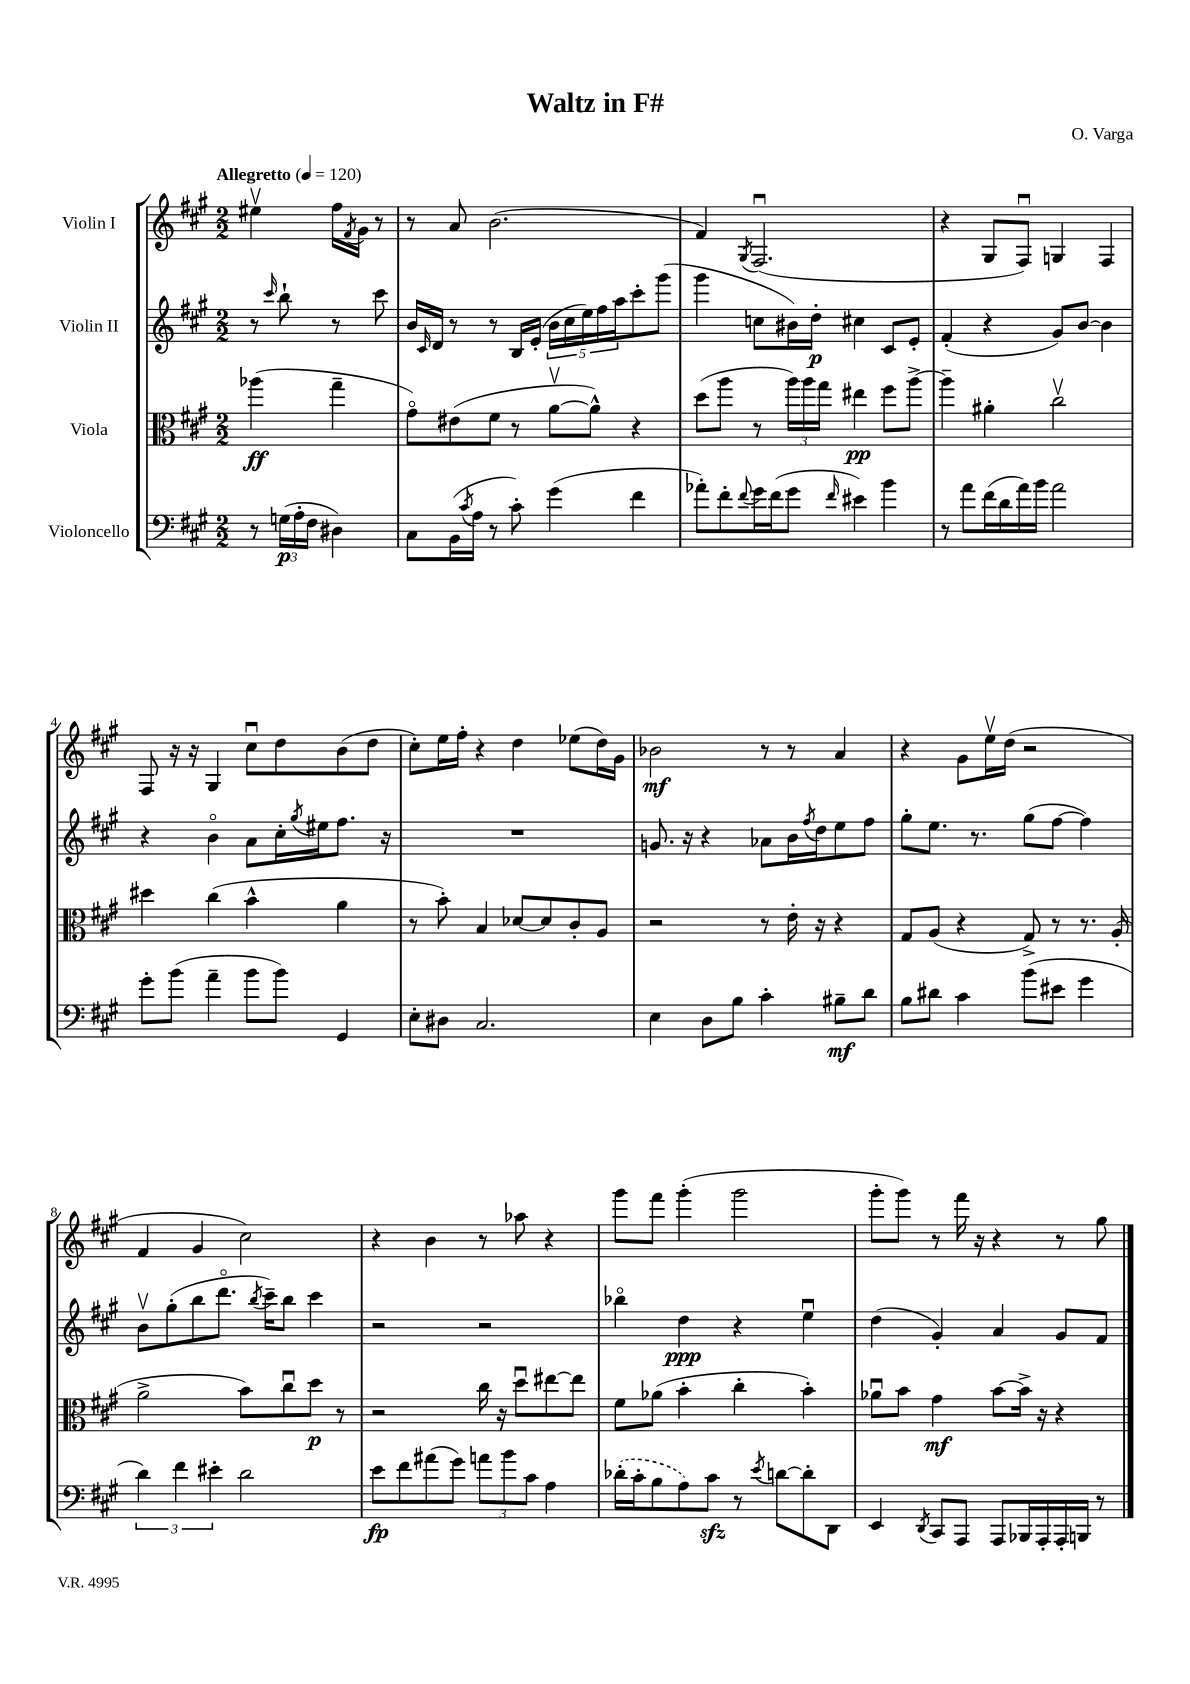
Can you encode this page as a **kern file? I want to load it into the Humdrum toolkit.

**kern	**dynam	**kern	**dynam	**kern	**dynam	**kern	**dynam
*part4	*part4	*part3	*part3	*part2	*part2	*part1	*part1
*staff4	*staff4	*staff3	*staff3	*staff2	*staff2	*staff1	*staff1
*I"Violoncello	*	*I"Viola	*	*I"Violin II	*	*I"Violin I	*
*clefF4	*	*clefC3	*	*clefG2	*	*clefG2	*
*k[f#c#g#]	*	*k[f#c#g#]	*	*k[f#c#g#]	*	*k[f#c#g#]	*
*M2/2	*	*M2/2	*	*M2/2	*	*M2/2	*
*MM120	*	*MM120	*	*MM120	*	*MM120	*
=	=	=	=	=	=	=	=
!	!	!	!	!	!	!LO:TX:a:B:t=Allegretto	!
8r	.	(4aa-X\	ff	8r	.	4ee#Xv\	.
.	.	.	.	16qqccc#/	.	.	.
(24Gn\LL	p	.	.	8bb`\	.	.	.
24A'\	.	.	.	.	.	.	.
24F#\JJ	.	.	.	.	.	.	.
4D#X\)	.	4gg#~\	.	8r	.	16ff#\LL	.
.	.	.	.	.	.	8qf#/	.
.	.	.	.	.	.	16g#\JJ	.
.	.	.	.	8ccc#\	.	8r	.
=1	=1	=1	=1	=1	=1	=1	=1
8C#\L	.	8g#\L)	.	16b/LL	.	8r	.
.	.	.	.	16qqc#/	.	.	.
.	.	.	.	16d/JJ	.	.	.
(16BB\L	.	(8e#X\	.	8r	.	8a/	.
8qc#/	.	.	.	.	.	.	.
16A\JJ	.	.	.	.	.	.	.
8r	.	8f#\J	.	8r	.	(2.b\	.
8c#'\)	.	8r	.	16B/LL	.	.	.
.	.	.	.	(16e'/JJ	.	.	.
(4g#\	.	[8av\L	.	20b\LL	.	.	.
.	.	.	.	20cc#\	.	.	.
.	.	.	.	20ee\)	.	.	.
.	.	8a^^\J])	.	.	.	.	.
.	.	.	.	20ff#\	.	.	.
.	.	.	.	20aa\J	.	.	.
4f#\	.	4r	.	8ccc#'\	.	.	.
.	.	.	.	(8ggg#\J	.	.	.
=2	=2	=2	=2	=2	=2	=2	=2
8a-X'\L)	.	(8dd\L	.	4ggg#\	.	4f#/)	.
8f#'\	.	8aa\J	.	.	.	.	.
8qqf#/	.	.	.	.	.	8qG#/	.
16g#\L	.	8r	.	8ccn\L	.	(2.F#u/	.
(16f#\J	.	.	.	.	.	.	.
8g#\J	.	24aa\LL)	.	16b#X\L)	.	.	.
.	.	24aa\	.	.	.	.	.
.	.	.	.	16dd'\JJ	p	.	.
.	.	24gg#\JJ	.	.	.	.	.
16qqf#/	.	.	.	.	.	.	.
4e#X\)	.	4ee#X\	pp	4cc#X\	.	.	.
4b\	.	8ff#\L	.	8c#/L	.	.	.
.	.	[8aa^\J	.	8e'/J	.	.	.
=3	=3	=3	=3	=3	=3	=3	=3
8r	.	4aa~\]	.	(4f#'/	.	4r	.
8a\L	.	.	.	.	.	.	.
(16f#\L	.	4a#X'\	.	4r	.	8G#/L	.
16d\	.	.	.	.	.	.	.
16a\)	.	.	.	.	.	8F#u/J)	.
16b\JJ	.	.	.	.	.	.	.
2a\	.	2cc#v\	.	8g#/L)	.	4Gn/	.
.	.	.	.	[8b/J	.	.	.
.	.	.	.	4b\]	.	4F#/	.
!!LO:LB:g=z
=4	=4	=4	=4	=4	=4	=4	=4
8g#'\L	.	4dd#X\	.	4r	.	8F#/	.
(8b\J	.	.	.	.	.	16r	.
.	.	.	.	.	.	16r	.
4a~\	.	(4cc#\	.	4b\	.	4G#/	.
8b\L	.	4b^^\	.	8a\L	.	8cc#u\L	.
8b\J)	.	.	.	16cc#'\L	.	8dd\	.
.	.	.	.	8qgg#/	.	.	.
.	.	.	.	16ee#X\J	.	.	.
4GG#/	.	4a\	.	8.ff#\J	.	(8b\	.
.	.	.	.	.	.	8dd\J	.
.	.	.	.	16r	.	.	.
=5	=5	=5	=5	=5	=5	=5	=5
8E'\L	.	8r	.	1r	.	8cc#'\L)	.
8D#X\J	.	8b'\)	.	.	.	16ee\L	.
.	.	.	.	.	.	16ff#'\JJ	.
2.C#/	.	4B/	.	.	.	4r	.
.	.	[8d-X/L	.	.	.	4dd\	.
.	.	8d-/]	.	.	.	.	.
.	.	8c#'/	.	.	.	(8ee-X\L	.
.	.	8A/J	.	.	.	16dd\L)	.
.	.	.	.	.	.	16g#\JJ	.
=6	=6	=6	=6	=6	=6	=6	=6
4E\	.	2r	.	8.gn/	.	2b-X\	mf
.	.	.	.	16r	.	.	.
8D\L	.	.	.	4r	.	.	.
8B\J	.	.	.	.	.	.	.
4c#'\	.	8r	.	8a-X\L	.	8r	.
.	.	16e'\	.	16b\L	.	8r	.
.	.	.	.	8qff#/	.	.	.
.	.	16r	.	16dd\J	.	.	.
8B#X~\L	mf	4r	.	8ee\	.	4a/	.
8d\J	.	.	.	8ff#\J	.	.	.
=7	=7	=7	=7	=7	=7	=7	=7
8B\L	.	8G#/L	.	8gg#'\L	.	4r	.
8d#X\J	.	(8A/J	.	8.ee\J	.	.	.
4c#\	.	4r	.	.	.	8g#\L	.
.	.	.	.	8.r	.	.	.
.	.	.	.	.	.	16eev\L	.
.	.	.	.	.	.	(16dd\JJ	.
(8b\L	.	8G#^/)	.	(8gg#\L	.	2r	.
8e#X\J	.	8r	.	[8ff#\J	.	.	.
4g#\	.	8.r	.	4ff#\])	.	.	.
.	.	(16A'/	.	.	.	.	.
!!LO:LB:g=z
=8	=8	=8	=8	=8	=8	=8	=8
6d\)	.	2a^\	.	8bv\L	.	4f#/	.
.	.	.	.	(8gg#'\	.	.	.
6f#\	.	.	.	.	.	.	.
.	.	.	.	8bb\	.	4g#/	.
6e#X'\	.	.	.	.	.	.	.
.	.	.	.	8.ddd\J	.	.	.
2d\	.	8b\L)	.	.	.	2cc#\)	.
.	.	.	.	8qbb/	.	.	.
.	.	.	.	16ccc#~\KL)	.	.	.
.	.	8cc#u\	.	8bb\J	.	.	.
.	.	8dd\J	p	4ccc#\	.	.	.
.	.	8r	.	.	.	.	.
=9	=9	=9	=9	=9	=9	=9	=9
8e\L	fp	2r	.	2r	.	4r	.
8f#\	.	.	.	.	.	.	.
(8a#X\	.	.	.	.	.	4b\	.
8g#\J)	.	.	.	.	.	.	.
12an\L	.	16cc#\	.	2r	.	8r	.
.	.	16r	.	.	.	.	.
12b\	.	.	.	.	.	.	.
.	.	8ddu\L	.	.	.	8aa-X\	.
12c#\J	.	.	.	.	.	.	.
4A\	.	[8ee#X\	.	.	.	4r	.
.	.	8ee#\J]	.	.	.	.	.
=10	=10	=10	=10	=10	=10	=10	=10
(16d-X'\LL	.	8f#\L	.	4bb-X\	.	8ggg#\L	.
16c#'\J	.	.	.	.	.	.	.
8B\	.	(8a-X\J	.	.	.	8fff#\J	.
8A\)	.	4b'\	.	4dd\	ppp	(4ggg#'\	.
8c#zz\J	.	.	.	.	.	.	.
8r	.	4cc#'\	.	4r	.	2ggg#\	.
8qe/	.	.	.	.	.	.	.
[8dn\L	.	.	.	.	.	.	.
8d'\]	.	4b'\)	.	4eeu\	.	.	.
8DD\J	.	.	.	.	.	.	.
=11	=11	=11	=11	=11	=11	=11	=11
4EE/	.	8a-Xu\L	.	(4dd\	.	8ggg#'\L	.
.	.	8b\J	.	.	.	8ggg#\J)	.
8qDD/	.	.	.	.	.	.	.
8CC#/L	.	4g#\	mf	4g#'/)	.	8r	.
8AAA/J	.	.	.	.	.	16fff#\	.
.	.	.	.	.	.	16r	.
8AAA/L	.	[8b\L	.	4a/	.	4r	.
16BBB-X/L	.	16b^\Jk]	.	.	.	.	.
16AAA'/	.	16r	.	.	.	.	.
16AAA'/	.	4r	.	8g#/L	.	8r	.
16BBBn/JJ	.	.	.	.	.	.	.
8r	.	.	.	8f#/J	.	8gg#\	.
==	==	==	==	==	==	==	==
*-	*-	*-	*-	*-	*-	*-	*-
